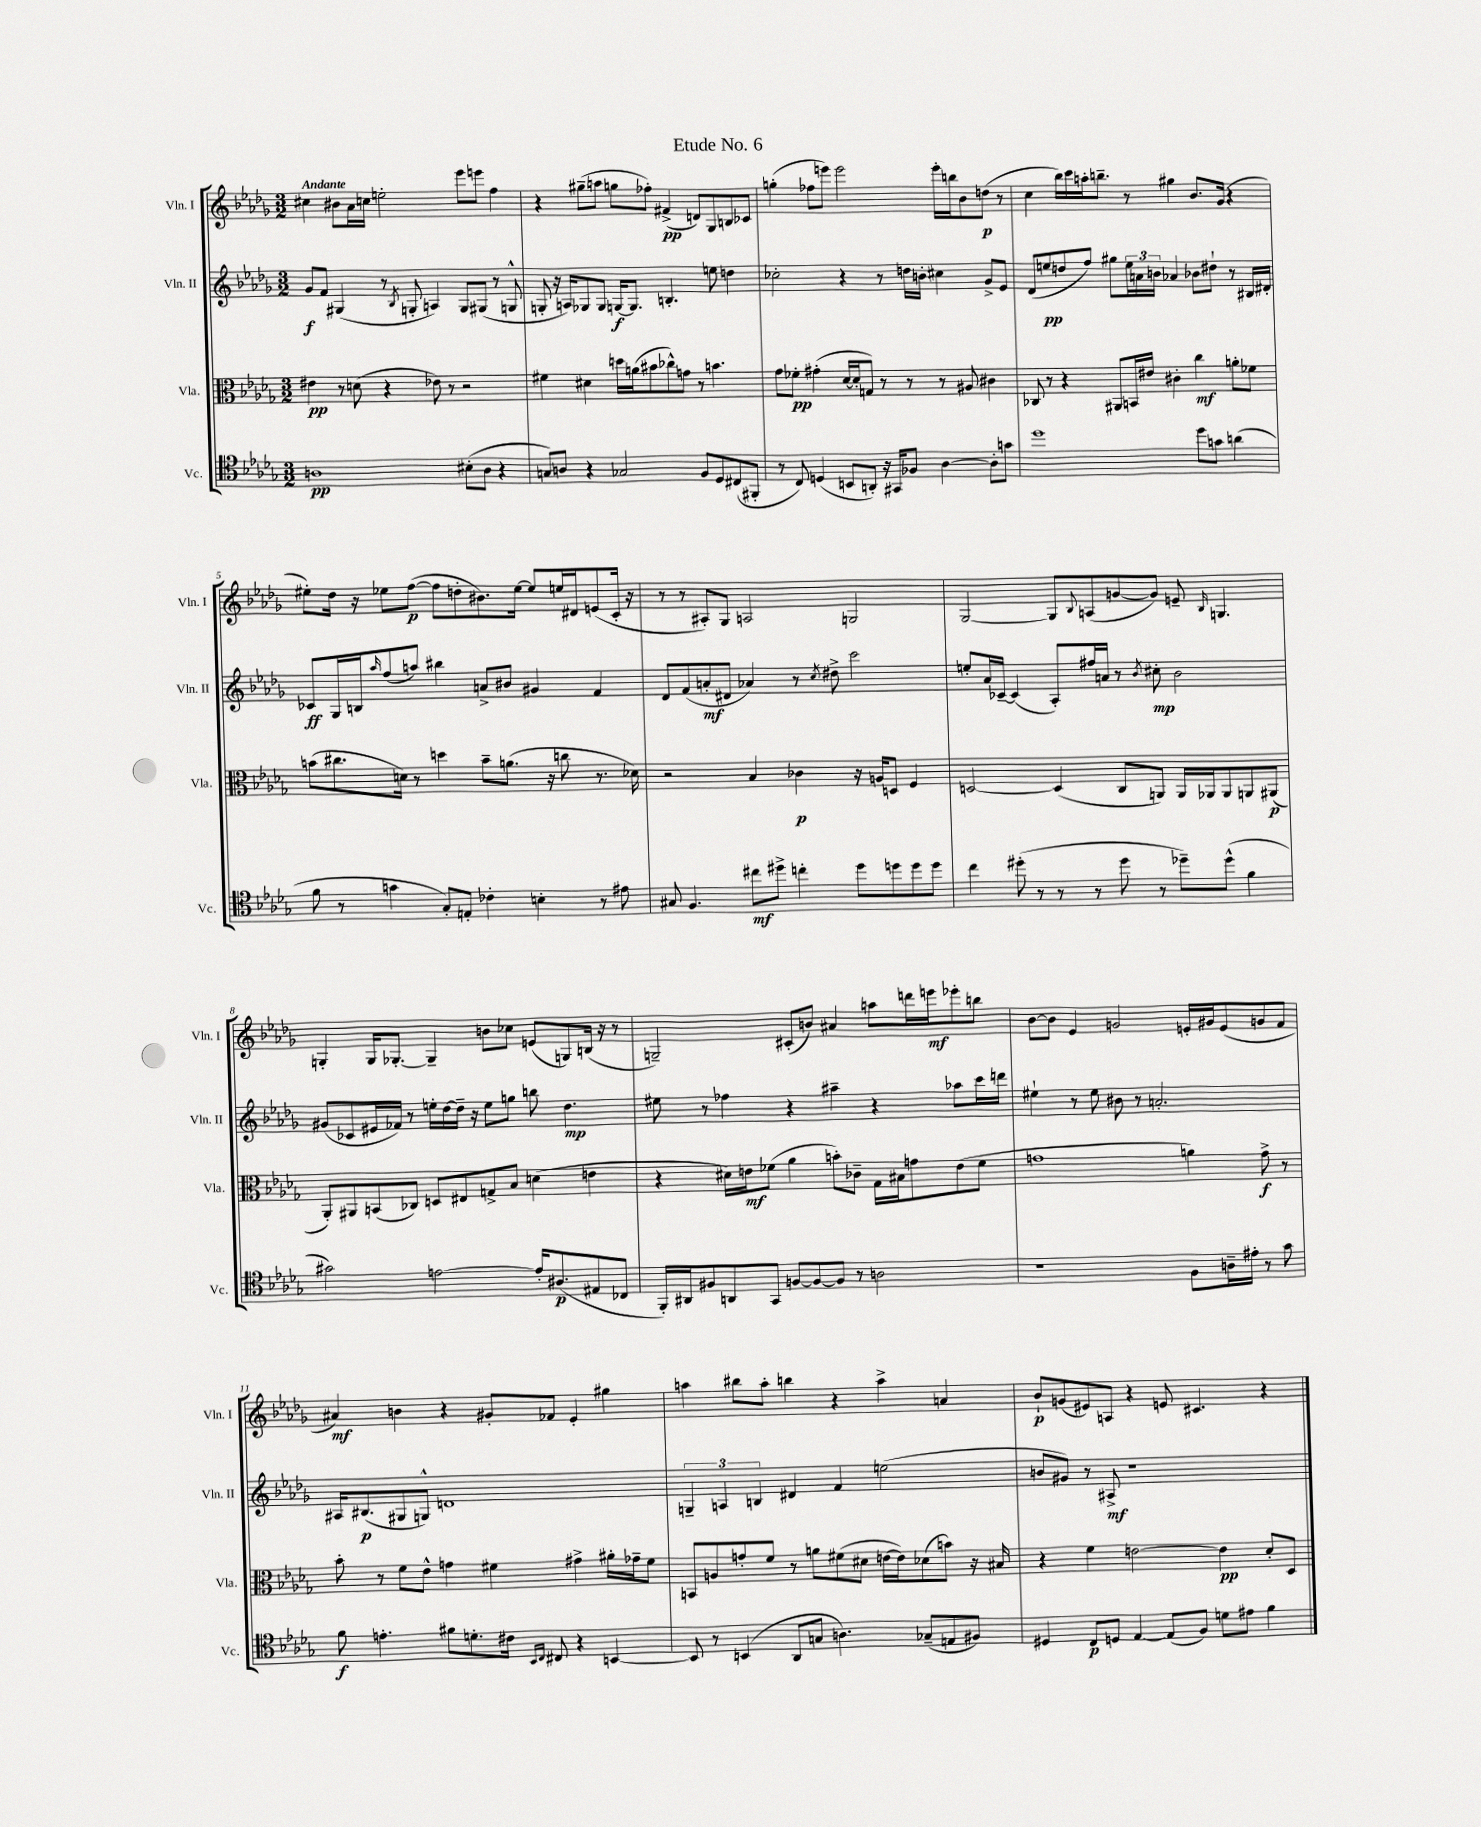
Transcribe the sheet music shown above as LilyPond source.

\header { title = "Etude No. 6" }
<<
\new StaffGroup <<
\new Staff = "s0" \with { instrumentName = "Vln. I" shortInstrumentName = "Vln. I" } {
    \clef treble \key des \major \numericTimeSignature \time 3/2 \tempo "Andante"
    cis''4 bis'8 aes'16 c''16 e''2-. ees'''8 e'''8 f''4 |
    r4 gis''8--( a''8 g''8 fes''8-.) fis'4->\pp( d'8) ges8 b8 ces'8 |
    g''4-.( fes''8 e'''8) e'''2 e'''16-. b''16 bes'8 d''8\p( r8 |
    c''4 bes''16) c'''16 a''16-. b''8.-- r8 gis''4 bes'8. ges'16( r4 |
    eis''8-.) des''16 r16 ees''8 f''8~\p( f''8 d''8-. bis'8.) ees''16~ ees''8 e''16 dis'16 e'8( c'16-. r16 |
    r8 r8 ais8-.) ges8 a2 g2 |
    ges2~ ges8 \appoggiatura { bes8 } a8( g'8~ g'8) e'8-- \grace { bes16 } g4. |
    g4-. g16 ges8.~-. ges4-- b'8 ces''8 e'8( g8) b16( r16 r8 |
    g2--) cis'8-.( b'8) ais'4 a''8 d'''16 e'''16\mf ees'''8-. b''8 |
    bes'8~ bes'8 ees'4 g'2 e'16-. gis'16 e'8( g'8 f'8 |
    ais'4\mf) b'4 r4 gis'8-. fes'8 ees'4-. gis''4 |
    a''4 bis''8 a''8-. b''4 r4 a''4-> a'4 |
    bes'8-!\p g'8( eis'8) a8 r4 e'8 cis'4. r4 \bar "|." |
}
\new Staff = "s1" \with { instrumentName = "Vln. II" shortInstrumentName = "Vln. II" } {
    \clef treble \key des \major \numericTimeSignature \time 3/2
    ges'8\f f'8 gis4( r8 \acciaccatura { bes8 } g8-. a4) g8 gis8( r8 g8-^ |
    g8-. r16 a16) ges8 ges8 g16~\f g8. b4.-. e''8 d''4 |
    ces''2-. r4 r8 d''16 b'16-. cis''4 ges'8-> ees'8 |
    des'8( e''8\pp d''8 f''8) gis''8 \tuplet 3/2 { e''16 a'16 b'16 } aes'4 bes'8 dis''8-! r8 bis16 dis'16-. |
    ces'8\ff ges16 b16 \grace { aes''16 } f''8( a''8) bis''4 a'8-> bis'8 gis'4 f'4 |
    des'8 f'8( a'8-.\mf dis'8 aes'4) r8 \acciaccatura { c''8 } dis''8-> c'''2 |
    e''8-. aes'16 ces'16~-- ces'4( aes8-.) fis''16 a'16 r8 \acciaccatura { bes'8 } cis''8-.\mp bes'2 |
    gis'8( ces'8 eis'16 fes'16) r8 e''16-. des''16~ des''16-- r16 e''8 g''8 b''8 des''4.\mp |
    eis''8 r8 fes''4 r4 ais''4-- r4 aes''8 c'''16 d'''16 |
    eis''4-! r8 eis''8 bis'8 r8 a'2.-. |
    ais16 bis8.\p( gis8 g8-^) d'1 |
    \tuplet 3/2 { g4-- a4 b4 } dis'4 f'4 e''2( |
    b'8 gis'8) r8 ais8->\mf r1 \bar "|." |
}
\new Staff = "s2" \with { instrumentName = "Vla." shortInstrumentName = "Vla." } {
    \clef alto \key des \major \numericTimeSignature \time 3/2
    eis'4\pp r8 d'8( r4 ees'8) r8 r2 |
    fis'4 dis'4 d''16 a'16( bis'8 ces''8-^) g'8 r8 b'4. |
    ges'8 fes'8-.\pp gis'4-.( des'16~ des'16-. g8) r8 r8 r8 ais8 cis'4 |
    ces8 r8 r4 ais,8 b,16 eis'16 cis'4-. c''4\mf a'8-. fes'8 |
    b'8( cis''8. d'16) r8 d''4 b'8-- a'8.( r16 c''8 r8. des'16) |
    r2 bes4 ces'4\p r16 a16 d8 f4 |
    d2~ d4( c8 a,8) a,16 aes,16 aes,8 a,8 ais,8\p( |
    aes,8-.) ais,8 b,8( ces8) d8 eis8 g8-> bes8 d'4( e'4 |
    r4 dis'16) e'16\mf fes'8( aes'4 b'8-.) ces'8-- ges16 bis16 g'8 e'8( fes'8 |
    g'1 a'4) g'8->\f r8 |
    bes'8-. r8 f'8 ees'8-^ g'4 fis'4 gis'4-> ais'16-. ges'16-- fis'8 |
    b,8 a8 g'8-. f'8 r8 a'8 fis'8( dis'8 e'16~ e'16) des'8( b'8) r16 bis16 |
    r4 f'4 e'2~ e'4\pp des'8-. des8 \bar "|." |
}
\new Staff = "s3" \with { instrumentName = "Vc." shortInstrumentName = "Vc." } {
    \clef tenor \key des \major \numericTimeSignature \time 3/2
    a1\pp bis8-.( a8 r4 |
    g8) a8 r4 ges2 f8 des8 cis8( fis,8-. |
    r8 c8) d4( b,8 a,8-.) r16 gis,16 fes8 aes4~ aes8-. g'8 |
    des''1 des''8 g'8 a'4( |
    f'8 r8 g'4 ges8-.) e8-. ces'4-. b4-. r8 eis'8 |
    gis8 f4. cis''8\mf dis''8-> c''4-. dis''8 d''8 d''8 d''8 |
    c''4 dis''8-.( r8 r8 r8 dis''8 r8 des''8--) des''8-^( f'4 |
    gis'2) e'2~ e'16-. ais8.\p( eis8 ces8 |
    f,16-.) ais,16 fis8 a,8 ges,8 f8~ f8~ f8 r8 a2 |
    r1 f8 a16-- eis'16-. r8 ges'8 |
    f'8\f e'4.-. fis'8 d'8.-. cis'16 \grace { bes,16 c16 } cis8 r4 b,4~ |
    b,8 r8 b,4( aes,8 g8 a4.) ges8--( e8 fis8) |
    dis4 c8\p d8 ees4~ ees8( f8) d'8 eis'8 f'4 \bar "|." |
}
>>
>>
